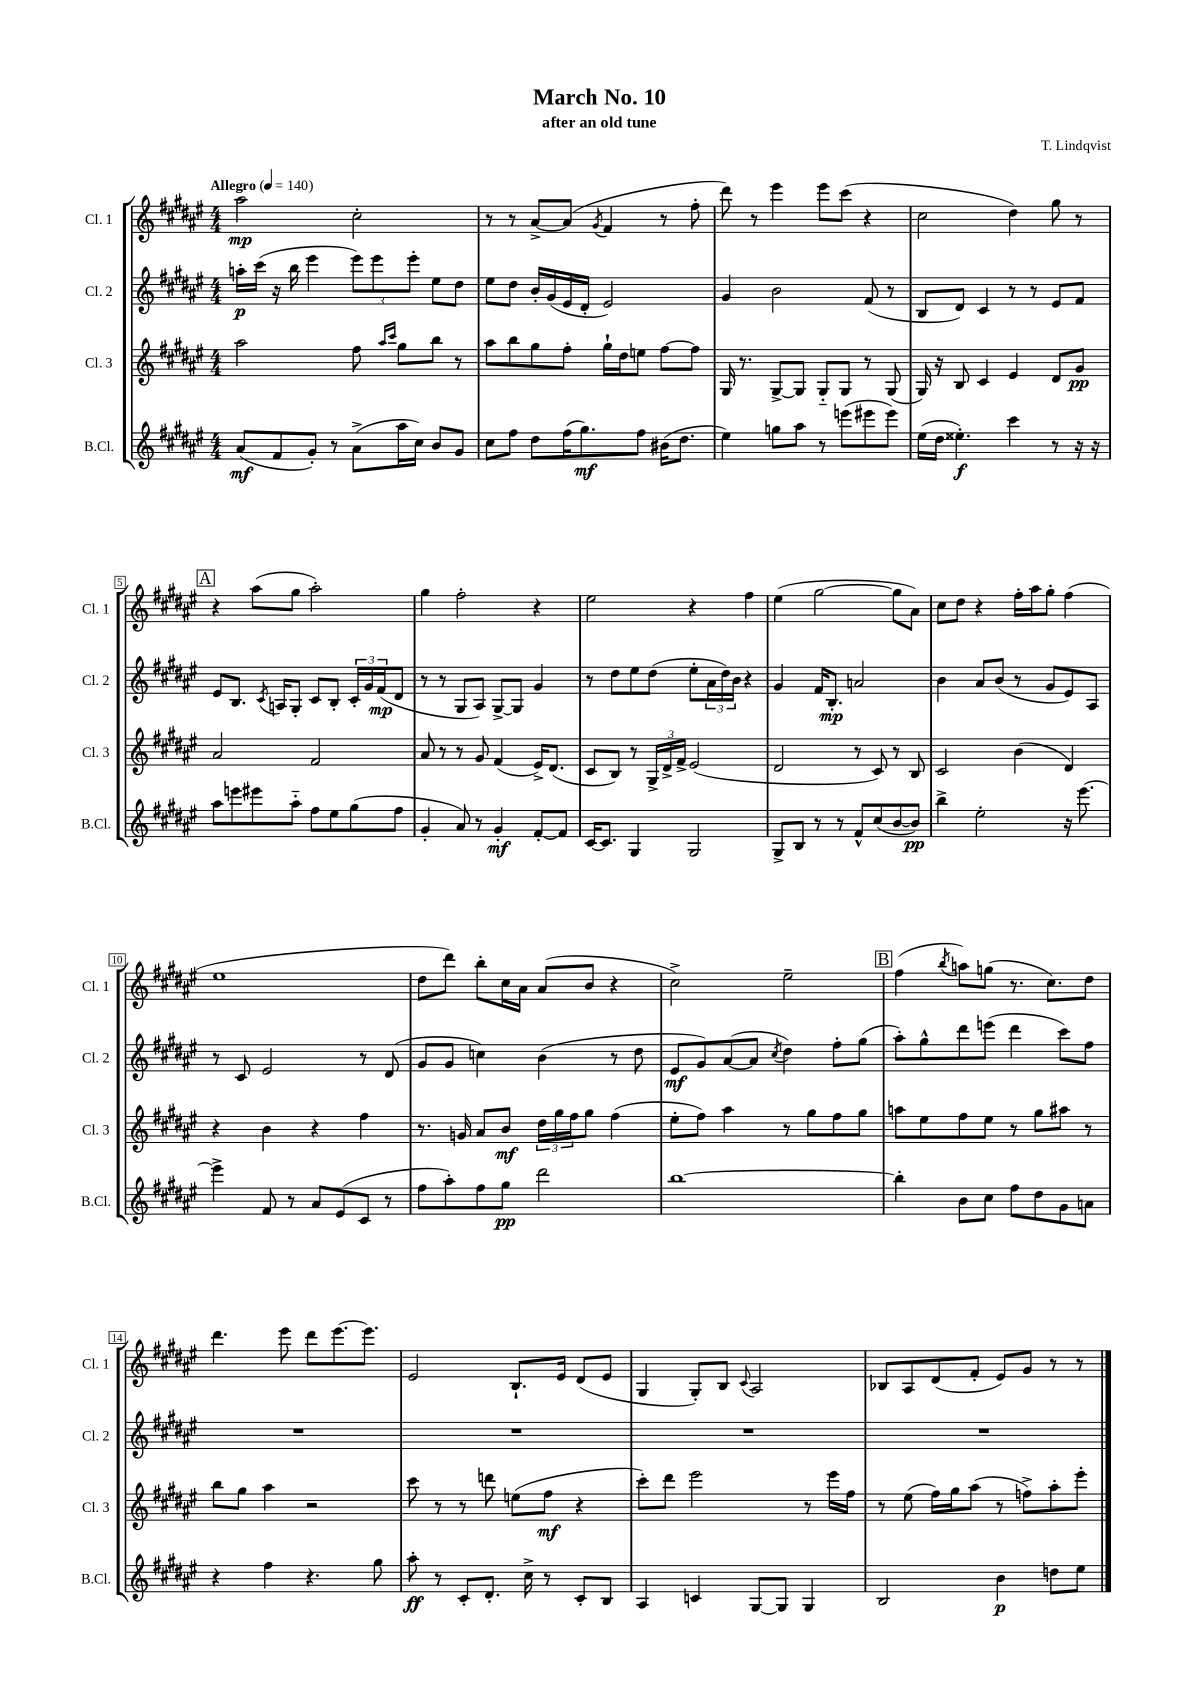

**kern	**dynam	**kern	**dynam	**kern	**dynam	**kern	**dynam
*part4	*part4	*part3	*part3	*part2	*part2	*part1	*part1
*staff4	*staff4	*staff3	*staff3	*staff2	*staff2	*staff1	*staff1
*I"B.Cl.	*	*I"Cl. 3	*	*I"Cl. 2	*	*I"Cl. 1	*
*I'B.Cl.	*	*I'Cl. 3	*	*I'Cl. 2	*	*I'Cl. 1	*
*clefG2	*	*clefG2	*	*clefG2	*	*clefG2	*
*k[f#c#g#d#a#e#]	*	*k[f#c#g#d#a#e#]	*	*k[f#c#g#d#a#e#]	*	*k[f#c#g#d#a#e#]	*
*M4/4	*	*M4/4	*	*M4/4	*	*M4/4	*
*MM140	*	*MM140	*	*MM140	*	*MM140	*
=1	=1	=1	=1	=1	=1	=1	=1
!	!	!	!	!	!	!LO:TX:a:B:t=Allegro	!
(8a#/L	mf	2aa#\	.	16aan'\LL	p	2aa#\	mp
.	.	.	.	(16ccc#\JJ	.	.	.
8f#/	.	.	.	16r	.	.	.
.	.	.	.	16bb\	.	.	.
8g#'/J)	.	.	.	4eee#\	.	.	.
8r	.	.	.	.	.	.	.
(8a#^\L	.	8ff#\	.	12eee#\L)	.	2cc#'\	.
.	.	.	.	12eee#\	.	.	.
.	.	16qqaa#/LL	.	.	.	.	.
.	.	16qqccc#/JJ	.	.	.	.	.
16aa#\L	.	8gg#\L	.	.	.	.	.
.	.	.	.	12eee#'\J	.	.	.
16cc#\JJ)	.	.	.	.	.	.	.
8b/L	.	8bb\J	.	8ee#\L	.	.	.
8g#/J	.	8r	.	8dd#\J	.	.	.
=2	=2	=2	=2	=2	=2	=2	=2
8cc#\L	.	8aa#\L	.	8ee#\L	.	8r	.
8ff#\J	.	8bb\	.	8dd#\J	.	8r	.
8dd#\L	.	8gg#\	.	16b'/LL	.	[8a#^/L	.
.	.	.	.	(16g#/	.	.	.
(16ff#\K	.	8ff#'\J	.	16e#/	.	(8a#/J]	.
8.gg#\)	mf	.	.	16d#'/JJ	.	.	.
.	.	.	.	.	.	8qg#/	.
.	.	16gg#`\LL	.	2e#/)	.	4f#/	.
.	.	16dd#\J	.	.	.	.	.
8ff#\J	.	8een\J	.	.	.	.	.
(16b#X\KL	.	[8ff#\L	.	.	.	8r	.
8.dd#\J	.	.	.	.	.	.	.
.	.	8ff#\J]	.	.	.	8ff#'\	.
=3	=3	=3	=3	=3	=3	=3	=3
4ee#\)	.	16G#/	.	4g#/	.	8ddd#\)	.
.	.	8.r	.	.	.	.	.
.	.	.	.	.	.	8r	.
8ggn\L	.	[8G#^/L	.	2b\	.	4eee#\	.
8aa#\J	.	8G#/J]	.	.	.	.	.
8r	.	8G#/L	.	.	.	8eee#\L	.
(8eeen\L	.	8G#/J	.	.	.	(8ccc#\J	.
8eee#X\	.	8r	.	(8f#/	.	4r	.
8eee#\J)	.	(8G#/	.	8r	.	.	.
=4	=4	=4	=4	=4	=4	=4	=4
(16ee#\LL	.	16G#/)	.	8B/L	.	2cc#\	.
16dd#\JJ	.	16r	.	.	.	.	.
4.ee##X'\)	f	8B/	.	8d#/J)	.	.	.
.	.	4c#/	.	4c#/	.	.	.
4ccc#\	.	4e#/	.	8r	.	4dd#\)	.
.	.	.	.	8r	.	.	.
8r	.	8d#/L	.	8e#/L	.	8gg#\	.
16r	.	8g#/J	pp	8f#/J	.	8r	.
16r	.	.	.	.	.	.	.
!!LO:LB:g=z
!!LO:REH:place=s1:t=A
=5	=5	=5	=5	=5	=5	=5	=5
8aa#\L	.	2a#/	.	8e#/L	.	4r	.
8eeen\	.	.	.	8.B/J	.	.	.
8eee#X\	.	.	.	.	.	(8aa#\L	.
.	.	.	.	8qc#/	.	.	.
.	.	.	.	16An/KL	.	.	.
8aa#\J	.	.	.	8G#'/J	.	8gg#\J	.
8ff#\L	.	2f#/	.	8c#/L	.	2aa#'\)	.
8ee#\	.	.	.	8B'/J	.	.	.
(8gg#\	.	.	.	24c#'/LL	.	.	.
.	.	.	.	24g#/	.	.	.
.	.	.	.	(24f#/J	mp	.	.
8ff#\J	.	.	.	8d#/J	.	.	.
=6	=6	=6	=6	=6	=6	=6	=6
4g#'/	.	8a#/	.	8r	.	4gg#\	.
.	.	8r	.	8r	.	.	.
8a#/)	.	8r	.	8G#/L	.	2ff#'\	.
8r	.	8g#/	.	8A#/J)	.	.	.
4g#'/	mf	(4f#/	.	[8G#^/L	.	.	.
.	.	.	.	8G#/J]	.	.	.
[8f#'/L	.	16e#^/KL)	.	4g#/	.	4r	.
.	.	(8.d#/J	.	.	.	.	.
8f#/J]	.	.	.	.	.	.	.
=7	=7	=7	=7	=7	=7	=7	=7
[16c#/KL	.	8c#/L	.	8r	.	2ee#\	.
8.c#/J]	.	.	.	.	.	.	.
.	.	8B/J)	.	8dd#\L	.	.	.
4G#/	.	8r	.	8ee#\	.	.	.
.	.	24G#^/LL	.	(8dd#\J	.	.	.
.	.	24d#^/	.	.	.	.	.
.	.	24f#^/JJ	.	.	.	.	.
2G#/	.	(2e#/	.	8ee#'\L	.	4r	.
.	.	.	.	24a#\L	.	.	.
.	.	.	.	24dd#\)	.	.	.
.	.	.	.	24b\JJ	.	.	.
.	.	.	.	4r	.	4ff#\	.
=8	=8	=8	=8	=8	=8	=8	=8
8G#^/L	.	2d#/	.	4g#/	.	(4ee#\	.
8B/J	.	.	.	.	.	.	.
8r	.	.	.	16f#/KL	.	[2gg#\	.
.	.	.	.	8.B'/J	mp	.	.
8r	.	.	.	.	.	.	.
8f#^^/L	.	8r	.	2an/	.	.	.
(8cc#/	.	8c#/)	.	.	.	.	.
[8b/	.	8r	.	.	.	8gg#\L]	.
8b/J])	pp	8B/	.	.	.	8a#\J)	.
=9	=9	=9	=9	=9	=9	=9	=9
4bb^\	.	2c#/	.	4b\	.	8cc#\L	.
.	.	.	.	.	.	8dd#\J	.
2ee#'\	.	.	.	8a#/L	.	4r	.
.	.	.	.	(8b/J	.	.	.
.	.	(4b\	.	8r	.	16ff#'\LL	.
.	.	.	.	.	.	16aa#\J	.
.	.	.	.	8g#/L	.	8gg#'\J	.
16r	.	4d#/)	.	8e#/)	.	(4ff#\	.
[8.eee#\	.	.	.	.	.	.	.
.	.	.	.	8A#/J	.	.	.
!!LO:LB:g=z
=10	=10	=10	=10	=10	=10	=10	=10
4eee#^\]	.	4r	.	8r	.	1ee#	.
.	.	.	.	8c#/	.	.	.
8f#/	.	4b\	.	2e#/	.	.	.
8r	.	.	.	.	.	.	.
8a#/L	.	4r	.	.	.	.	.
(8e#/	.	.	.	.	.	.	.
8c#/J	.	4ff#\	.	8r	.	.	.
8r	.	.	.	(8d#/	.	.	.
=11	=11	=11	=11	=11	=11	=11	=11
8ff#\L	.	8.r	.	8g#/L	.	8dd#\L	.
8aa#'\)	.	.	.	8g#/J	.	8ddd#\J)	.
.	.	16gn/	.	.	.	.	.
8ff#\	.	8a#/L	.	4ccn\)	.	8bb'\L	.
8gg#\J	pp	8b/J	mf	.	.	16cc#\L	.
.	.	.	.	.	.	16a#\JJ	.
2ddd#\	.	24dd#\LL	.	(4b\	.	(8a#/L	.
.	.	24gg#\	.	.	.	.	.
.	.	24ff#\J	.	.	.	.	.
.	.	8gg#\J	.	.	.	8b/J	.
.	.	(4ff#\	.	8r	.	4r	.
.	.	.	.	8dd#\	.	.	.
=12	=12	=12	=12	=12	=12	=12	=12
[1bb	.	8ee#'\L	.	8e#/L	mf	2cc#^\)	.
.	.	8ff#\J)	.	8g#/)	.	.	.
.	.	4aa#\	.	([8a#/	.	.	.
.	.	.	.	8a#/J]	.	.	.
.	.	.	.	8qcc#/	.	.	.
.	.	8r	.	4dd#\)	.	2ee#~\	.
.	.	8gg#\L	.	.	.	.	.
.	.	8ff#\	.	8ff#'\L	.	.	.
.	.	8gg#\J	.	(8gg#\J	.	.	.
!!LO:REH:place=s1:t=B
=13	=13	=13	=13	=13	=13	=13	=13
4bb'\]	.	8aan\L	.	8aa#'\L)	.	(4ff#\	.
.	.	8ee#\	.	8gg#^^\	.	.	.
.	.	.	.	.	.	8qbb/	.
8b\L	.	8ff#\	.	8ddd#\	.	8aan\L)	.
8cc#\J	.	8ee#\J	.	(8eeen\J	.	(8ggn\J	.
8ff#\L	.	8r	.	4ddd#\	.	8.r	.
8dd#\	.	8gg#\L	.	.	.	.	.
.	.	.	.	.	.	8.cc#\L)	.
8g#\	.	8aa#X\J	.	8ccc#\L)	.	.	.
8an\J	.	8r	.	8ff#\J	.	8dd#\J	.
!!LO:LB:g=z
=14	=14	=14	=14	=14	=14	=14	=14
4r	.	8bb\L	.	1r	.	4.ddd#\	.
.	.	8gg#\J	.	.	.	.	.
4ff#\	.	4aa#\	.	.	.	.	.
.	.	.	.	.	.	8eee#\	.
4.r	.	2r	.	.	.	8ddd#\L	.
.	.	.	.	.	.	[8.eee#\	.
.	.	.	.	.	.	8.eee#\J]	.
8gg#\	.	.	.	.	.	.	.
=15	=15	=15	=15	=15	=15	=15	=15
8aa#'\	ff	8ccc#\	.	1r	.	2e#/	.
8r	.	8r	.	.	.	.	.
8c#'/L	.	8r	.	.	.	.	.
8.d#'/J	.	8dddn\	.	.	.	.	.
.	.	(8een\L	.	.	.	8.B`/L	.
16cc#^\	.	.	.	.	.	.	.
8r	.	8ff#\J	mf	.	.	.	.
.	.	.	.	.	.	16e#/Jk	.
8c#'/L	.	4r	.	.	.	(8d#/L	.
8B/J	.	.	.	.	.	8e#/J	.
=16	=16	=16	=16	=16	=16	=16	=16
4A#/	.	8ccc#'\L)	.	1r	.	4G#/	.
.	.	8ddd#\J	.	.	.	.	.
4cn/	.	2eee#\	.	.	.	8G#'/L)	.
.	.	.	.	.	.	8B/J	.
.	.	.	.	.	.	8qqc#/	.
[8G#/L	.	.	.	.	.	2A#/	.
8G#/J]	.	.	.	.	.	.	.
4G#/	.	8r	.	.	.	.	.
.	.	16eee#\LL	.	.	.	.	.
.	.	16ff#\JJ	.	.	.	.	.
=17	=17	=17	=17	=17	=17	=17	=17
2B/	.	8r	.	1r	.	8B-X/L	.
.	.	(8ee#\	.	.	.	8A#/	.
.	.	16ff#\LL)	.	.	.	(8d#/	.
.	.	16gg#\J	.	.	.	.	.
.	.	(8aa#\J	.	.	.	8f#'/J	.
4b\	p	8r	.	.	.	8e#/L)	.
.	.	8ffn^\L)	.	.	.	8g#/J	.
8ddn\L	.	8aa#'\	.	.	.	8r	.
8ee#\J	.	8eee#'\J	.	.	.	8r	.
==	==	==	==	==	==	==	==
*-	*-	*-	*-	*-	*-	*-	*-
